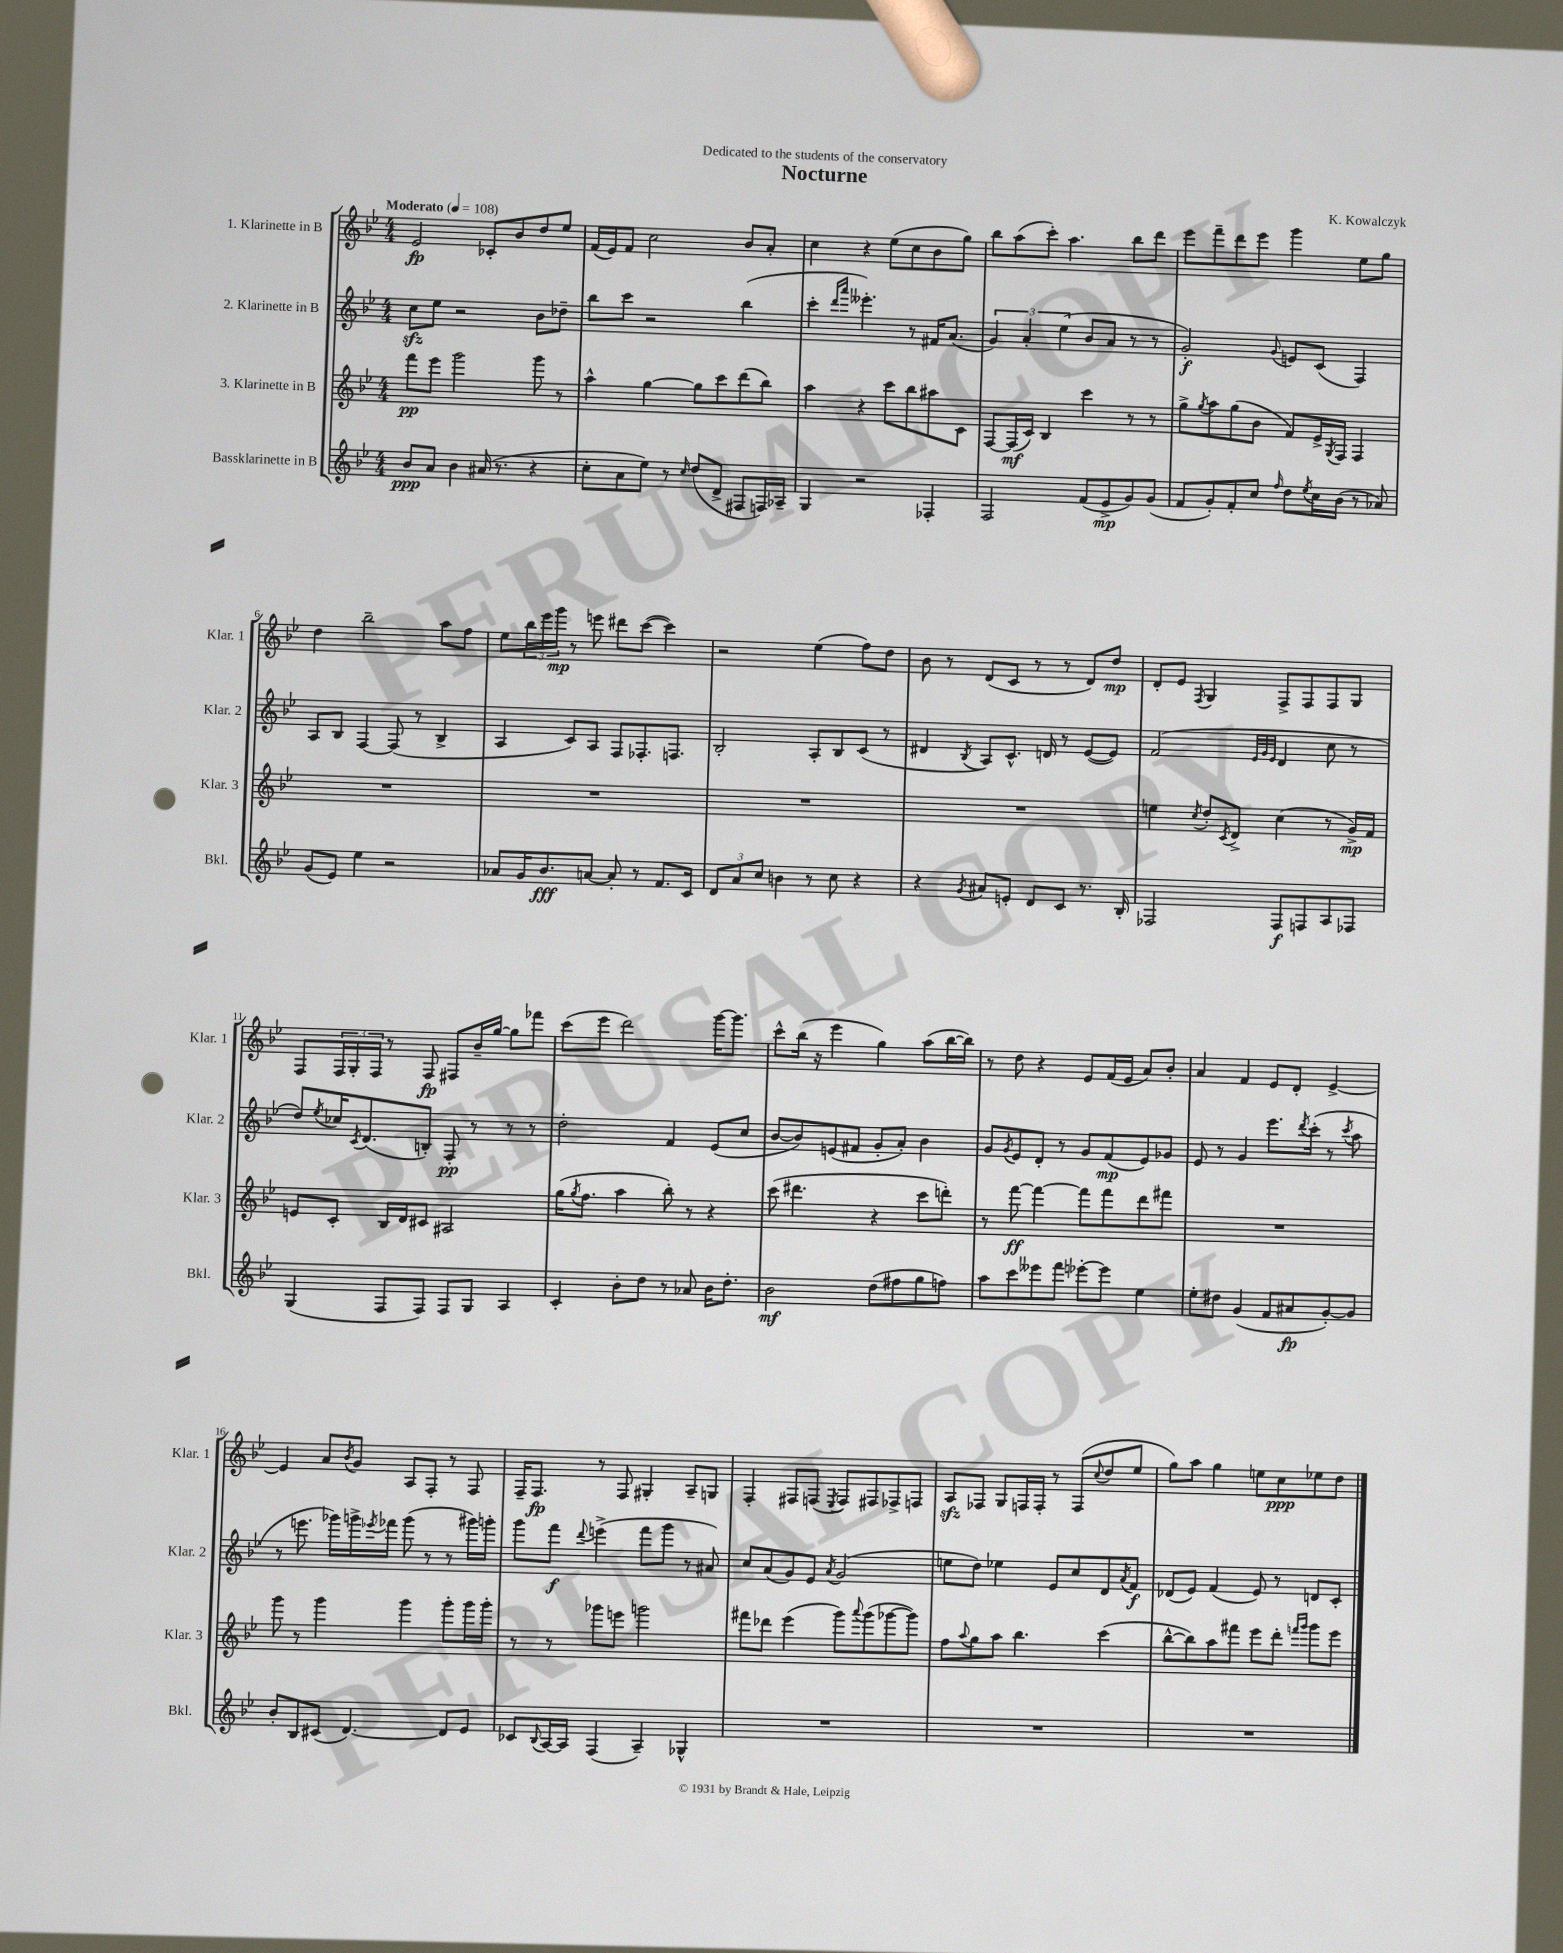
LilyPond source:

\header { title = "Nocturne" composer = "K. Kowalczyk" dedication = "Dedicated to the students of the conservatory" }
<<
\new StaffGroup <<
\new Staff = "s0" \with { instrumentName = "1. Klarinette in B" shortInstrumentName = "Klar. 1" } {
    \clef treble \key bes \major \numericTimeSignature \time 4/4 \tempo "Moderato" 4 = 108
    ees'2\fp ces'8-. bes'8 d''8 ees''8 |
    f'16( ees'16) f'8 c''2 bes'8 a'8-. |
    c''4 r4 ees''8( c''8 bes'8 g''8) |
    bes''8 a''8( c'''8-.) a''4. bes''8 d'''8 |
    ees'''8 f'''8-- d'''8 ees'''8 g'''4 ees''8 g''8 |
    d''4 bes''2-- a''8 f''8 |
    ees''8 \tuplet 3/2 { bes''16 ees'''16 g'''16\mp } r8 e'''8 dis'''8 c'''8~( c'''4) |
    r2 ees''4( f''8) d''8 |
    bes'8 r8 d'8( c'8 r8 r8 d'8) d''8\mp |
    d'8-. ees'8 \acciaccatura { f8 } g4 f8-> f8 f8 g8 |
    f8 \tuplet 3/2 { f16 g16-. f16 } r8 f8\fp fis8 bes'16-- g''16~ g''8 fes'''8 |
    c'''8( ees'''8 d'''2) g'''16~ g'''8. |
    c'''8-^ bes''16( r16 ees'''4 g''4) a''8( bes''16~ bes''16) |
    r8 d''8 r4 ees'8 f'16( ees'16 a'8) bes'8-. |
    a'4 f'4 ees'8 d'8-. ees'4~-> |
    ees'4 a'8 \acciaccatura { bes'8 } g'8 a8 f8-. r8 f8 |
    f16-- f8.\fp r8 f8 gis4-. a8-- g8 |
    f4-. fis8 f8( \acciaccatura { ees8 } f8) fis8 fes8-> f8 |
    a8\sfz fes8 g8 f16 f16-. r8 f8( \appoggiatura { c''8 } d''8 ees''8 |
    g''8) a''8 g''4 e''8 c''8\ppp ees''8 d''8 \bar "|." |
}
\new Staff = "s1" \with { instrumentName = "2. Klarinette in B" shortInstrumentName = "Klar. 2" } {
    \clef treble \key bes \major \numericTimeSignature \time 4/4
    c''8\sfz ees''8 r2 bes'8 des''8-- |
    bes''8 c'''8 r2 bes''4( |
    c'''4-. \grace { d'''16 a'''16 } eeses'''4.-.) r8 fis'16 a'8.( |
    \tuplet 3/2 { g'4) a'4-. ees''4( } bes'8 a'8 r8 r8 |
    g'2-.\f) \appoggiatura { g'8 } e'8 c'8( f4) |
    a8 bes8 f4~ f8( r8 bes4-> |
    a4 c'8) a8 f8 fes8.-. f8. |
    bes2-. a8-. bes8 c'8( r8 |
    dis'4 \acciaccatura { bes8 } a8) c'8.-^ d'16 r8 ees'8~( ees'8) |
    f'2( \grace { ees'32 g'32 ees'32 } d'4 c''8 r8 |
    d''8) \acciaccatura { ees''8 } ces''16 \acciaccatura { c'8 } d'8.( b8-.) f8-.\pp r8 r8 r8 |
    d''2-. f'4 ees'8( c''8 |
    bes'8~ bes'8) e'8( fis'8 g'8-. a'8-.) bes'4 |
    g'8 \acciaccatura { g'8 } ees'8 d'8-. r8 g'8 f'8\mp( ees'8) ges'8 |
    ees'8 r8 g'4 ees'''8. \acciaccatura { d'''8 } c'''16-.( r8 \acciaccatura { c'''8 } a''8 |
    r8 e'''8. ges'''16) g'''16-> \acciaccatura { ees'''8 } fes'''16 g'''8( r8 r8 gis'''16) g'''16-. |
    g'''8 f'''8\f \appoggiatura { d'''8 } e'''4->( f'''8 g'''8 r8 ais'8) |
    c''8 a'8( g'8) ees'8 \acciaccatura { a'8 } g'2( |
    e''8 d''8) ees''4 ees'8 c''8 d'8 \acciaccatura { a'8 } f'8\f |
    des'8( ees'8) f'4( ees'8) r8 d'8 c'8-. \bar "|." |
}
\new Staff = "s2" \with { instrumentName = "3. Klarinette in B" shortInstrumentName = "Klar. 3" } {
    \clef treble \key bes \major \numericTimeSignature \time 4/4
    f'''8\pp ees'''8 g'''2 g'''8 r8 |
    a''4-^ g''4~ g''8 c'''8 d'''8( bes''8) |
    a''4 r4 c'''8 bes''8 ais''8 c'8 |
    f8~ f16\mf( c'16) bes4 c'''4 r8 r8 |
    g''8-> \acciaccatura { g''8 } a''8 g''8( bes'8 f'8) ees'16-> \acciaccatura { g8 } f16 f4 |
    R1 |
    R1 |
    R1 |
    R1 |
    e''4 \acciaccatura { c''8 } d''8-. \acciaccatura { c'8 } d'8-> c''4( r8 g'16->\mp) f'16 |
    e'8 c'8-. bes16 d'16 cis'8 ais2 |
    g''16( \acciaccatura { g''8 } f''8. a''4 bes''8-.) r8 r4 |
    c'''8( dis'''4. r4 c'''8 d'''8-.) |
    r8 f'''8~\ff f'''4~ f'''8 f'''8 d'''8 fis'''8 |
    R1 |
    g'''8 r8 g'''4 g'''4 g'''8-. g'''16 g'''16-. |
    r8 r8 ges'''8 e'''8 g'''2 |
    fis'''8 des'''8 ees'''4( g'''8) \appoggiatura { a'''8 } g'''8( ges'''8~ ges'''8) |
    f''8 \appoggiatura { a''8 } g''8 a''8 bes''4. c'''4( |
    bes''8~-^ bes''8) a''8 fis'''8 ees'''8 d'''8-. \grace { f'''16 g'''16 } g'''8 ees'''8 \bar "|." |
}
\new Staff = "s3" \with { instrumentName = "Bassklarinette in B" shortInstrumentName = "Bkl." } {
    \clef treble \key bes \major \numericTimeSignature \time 4/4
    bes'8\ppp a'8 bes'4 ais'16( r8. r4 |
    c''8-. a'8 ees''8) r8 \grace { c''16 } d''8( d'8-> fis8 f16) aes16-- |
    g4 r2 fes4-. |
    f2 f'8( ees'8->\mp g'8) g'8( |
    f'8 g'8-.) f'8-. c''8 \grace { f''16 } d''8 \acciaccatura { ees''8 } c''16 bes'16( r8 aes'8) |
    g'8( ees'8) ees''4 r2 |
    aes'8 g'16 bes'8.\fff a'8~ a'8-. r8 f'8. c'16 |
    \tuplet 3/2 { d'8 a'8 c''8 } b'4 r8 c''8 r4 |
    r4 \acciaccatura { g'8 } ais'8 e'8-. d'8 c'8 r8. bes16-. |
    fes2 fes8\f f8 a8 fes8 |
    g4( f8 f8) f8 g8 a4 |
    c'4-. bes'8-. d''8 r8 aes'8 bes'16 d''8.-. |
    bes'2\mf d''8( fis''8 g''8 f''8) |
    a''8 c'''8 eeses'''8 f'''8 ees'''8~-. ees'''8 ees''4 |
    ees''8-. dis''8 g'4( f'8 ais'8\fp g'8~-.) g'8 |
    bes'8-. bes8 cis'8( d'4.~) d'8 ees'8 |
    ces'8 \appoggiatura { bes8 } a16~ a16 f4( a4--) ges4-^ |
    R1 |
    R1 |
    R1 \bar "|." |
}
>>
>>
